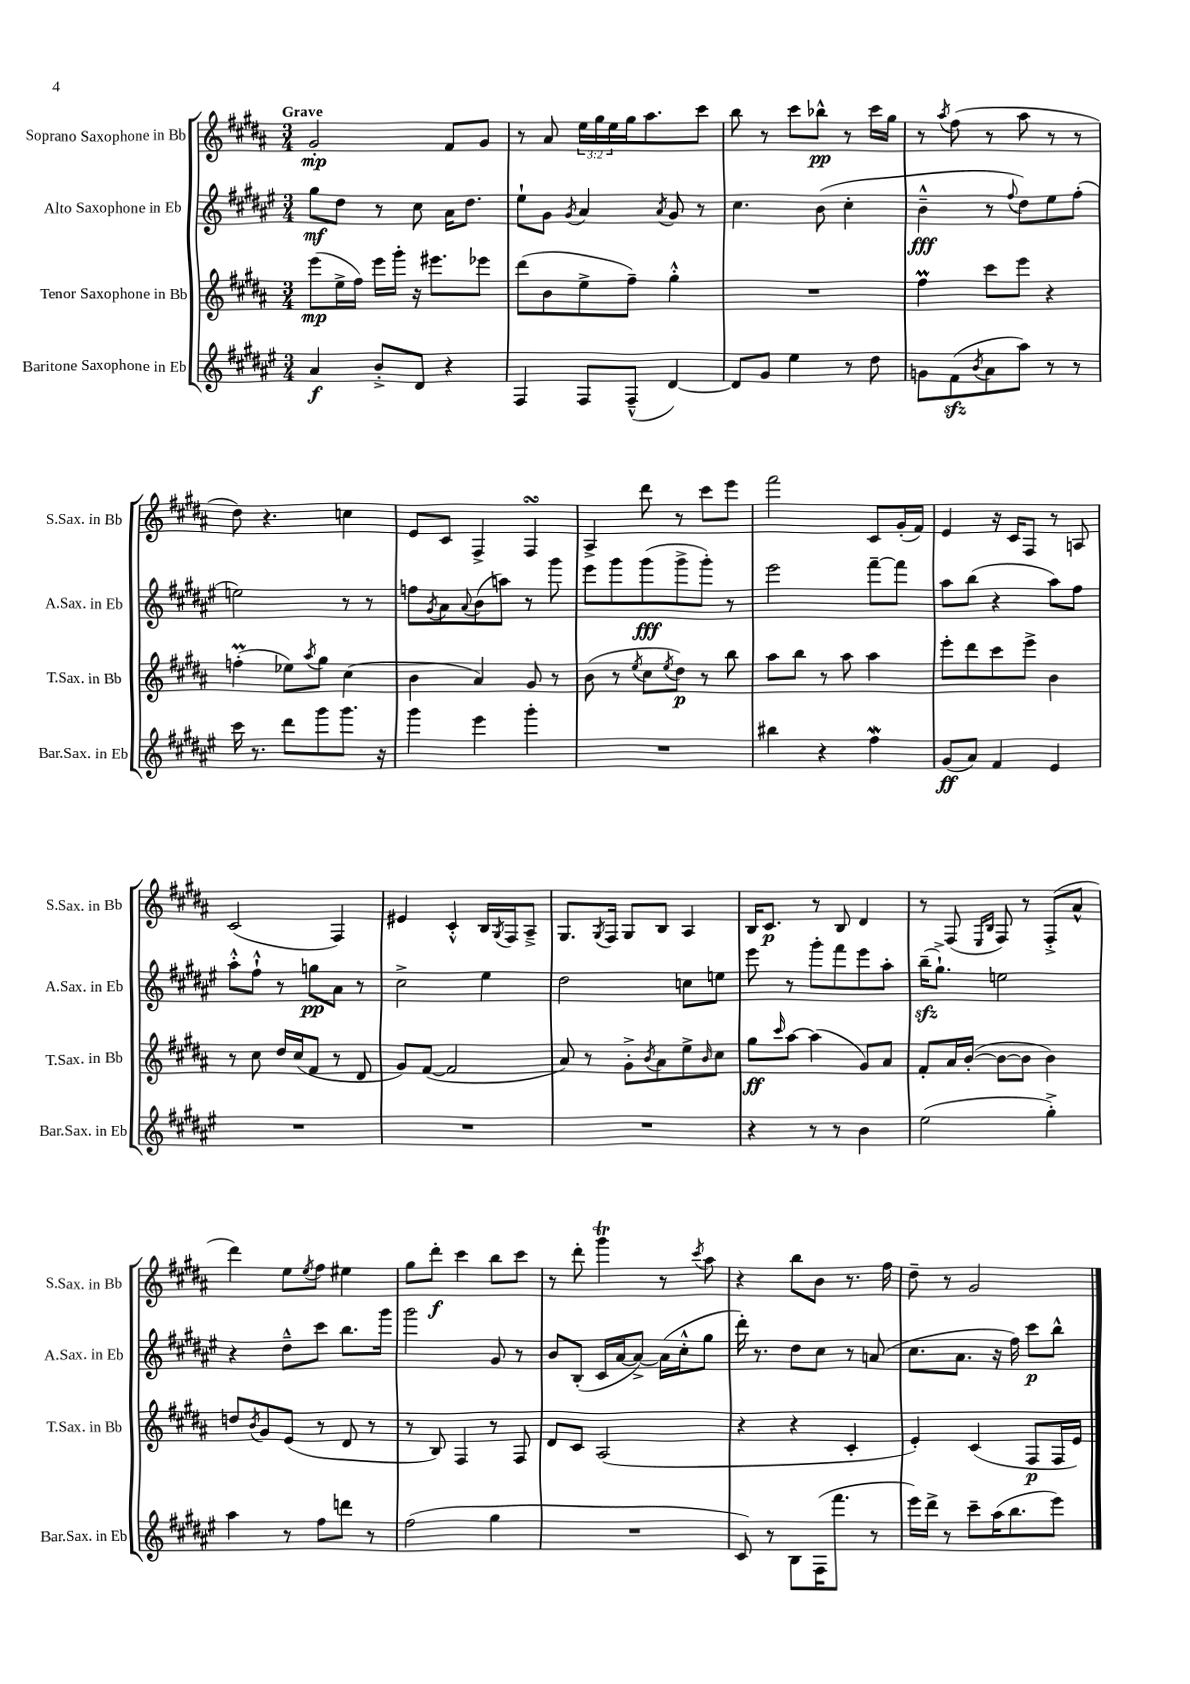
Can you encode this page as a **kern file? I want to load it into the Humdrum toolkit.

**kern	**dynam	**kern	**dynam	**kern	**dynam	**kern	**dynam
*part4	*part4	*part3	*part3	*part2	*part2	*part1	*part1
*staff4	*staff4	*staff3	*staff3	*staff2	*staff2	*staff1	*staff1
*I"Baritone Saxophone in Eb	*	*I"Tenor Saxophone in Bb	*	*I"Alto Saxophone in Eb	*	*I"Soprano Saxophone in Bb	*
*I'Bar.Sax. in Eb	*	*I'T.Sax. in Bb	*	*I'A.Sax. in Eb	*	*I'S.Sax. in Bb	*
*clefG2	*	*clefG2	*	*clefG2	*	*clefG2	*
*k[f#c#g#d#a#e#]	*	*k[f#c#g#d#a#]	*	*k[f#c#g#d#a#e#]	*	*k[f#c#g#d#a#]	*
*M3/4	*	*M3/4	*	*M3/4	*	*M3/4	*
=1	=1	=1	=1	=1	=1	=1	=1
!	!	!	!	!	!	!LO:TX:a:B:t=Grave	!
4a#/	f	(8eee\L	mp	8gg#\L	mf	2g#'/	mp
.	.	16ee^\L	.	8dd#\J	.	.	.
.	.	16ff#\JJ)	.	.	.	.	.
8b'^/L	.	16eee\LL	.	8r	.	.	.
.	.	16ggg#'\JJ	.	.	.	.	.
8d#/J	.	16r	.	8cc#\	.	.	.
.	.	8.eee#X\L	.	.	.	.	.
4r	.	.	.	16a#\KL	.	8f#/L	.
.	.	.	.	8.dd#\J	.	.	.
.	.	8eee-X\J	.	.	.	8g#/J	.
=2	=2	=2	=2	=2	=2	=2	=2
4F#/	.	(8ddd#\L	.	8ee#`\L	.	8r	.
.	.	8b\	.	8g#\J	.	8a#/	.
.	.	.	.	8qg#/	.	.	.
8F#/L	.	8ee^\	.	4a#/	.	24ee\LL	.
.	.	.	.	.	.	24gg#\	.
.	.	.	.	.	.	24ee\	.
(8F#~^^/J	.	8ff#~\J)	.	.	.	16gg#\J	.
.	.	.	.	.	.	8.aa#\	.
.	.	.	.	8qa#/	.	.	.
[4d#/)	.	4gg#'^^\	.	8g#/	.	.	.
.	.	.	.	8r	.	8ccc#\J	.
=3	=3	=3	=3	=3	=3	=3	=3
8d#/L]	.	2.r	.	4.cc#\	.	8bb\	.
8g#/J	.	.	.	.	.	8r	.
4ee#\	.	.	.	.	.	8ccc#\L	.
.	.	.	.	(8b\	.	8bb-X^^\J	pp
8r	.	.	.	4cc#'\	.	8r	.
8dd#\	.	.	.	.	.	16ccc#\LL	.
.	.	.	.	.	.	16gg#\JJ	.
=4	=4	=4	=4	=4	=4	=4	=4
8gn\L	.	4ff#M\	.	4b~^^\	fff	8r	.
.	.	.	.	.	.	8qaa#/	.
(8f#zz\	.	.	.	.	.	(8ff#\	.
8qb/	.	.	.	.	.	.	.
8a#\	.	8ccc#\L	.	8r	.	8r	.
.	.	.	.	8qqff#/	.	.	.
8aa#\J)	.	8eee\J	.	8dd#\L)	.	8aa#\	.
8r	.	4r	.	8ee#\	.	8r	.
8r	.	.	.	(8ff#'\J	.	8r	.
!!LO:LB:g=z
=5	=5	=5	=5	=5	=5	=5	=5
16ccc#\	.	(4ffnM'\	.	2een\)	.	8dd#\)	.
8.r	.	.	.	.	.	.	.
.	.	.	.	.	.	4.r	.
8ddd#\L	.	8ee-X\L)	.	.	.	.	.
.	.	8qaa#/	.	.	.	.	.
8ggg#\	.	8gg#\J	.	.	.	.	.
8.ggg#\J	.	(4cc#\	.	8r	.	4ccn\	.
.	.	.	.	8r	.	.	.
16r	.	.	.	.	.	.	.
=6	=6	=6	=6	=6	=6	=6	=6
4ggg#\	.	4b\	.	8ffn\L	.	8e/L	.
.	.	.	.	8qg#/	.	.	.
.	.	.	.	8a#\	.	8c#/J	.
.	.	.	.	8qqa#/	.	.	.
4eee#\	.	4a#/)	.	(8b\	.	4F#^/	.
.	.	.	.	8aan\J)	.	.	.
4ggg#'\	.	8g#/	.	8r	.	4F#sSSS/	.
.	.	8r	.	8ggg#\	.	.	.
=7	=7	=7	=7	=7	=7	=7	=7
2.r	.	(8b\	.	8eee#\L	.	4A#^/	.
.	.	8r	.	8ggg#\	.	.	.
.	.	8qee/	.	.	.	.	.
.	.	8cc#\L	.	(8ggg#\	fff	8ddd#\	.
.	.	8qee/	.	.	.	.	.
.	.	8dd#\J)	p	8ggg#^\	.	8r	.
.	.	8r	.	8ggg#'\J)	.	8ccc#\L	.
.	.	8bb\	.	8r	.	8eee\J	.
=8	=8	=8	=8	=8	=8	=8	=8
4bb#X\	.	8aa#\L	.	2eee#\	.	2fff#\	.
.	.	8bb\J	.	.	.	.	.
4r	.	8r	.	.	.	.	.
.	.	8aa#\	.	.	.	.	.
4ff#w\	.	4aa#\	.	[8fff#~\L	.	8c#/L	.
.	.	.	.	8fff#\J]	.	(16g#'/L	.
.	.	.	.	.	.	16f#/JJ)	.
=9	=9	=9	=9	=9	=9	=9	=9
(8g#/L	ff	8eee'\L	.	8aa#\L	.	4e/	.
8a#/J)	.	8ddd#\	.	(8bb\J	.	.	.
4f#/	.	8ccc#\	.	4r	.	16r	.
.	.	.	.	.	.	16c#/KL	.
.	.	8eee^\J	.	.	.	8F#/J	.
4e#/	.	4b\	.	8aa#\L)	.	8r	.
.	.	.	.	8ff#\J	.	8An/	.
!!LO:LB:g=z
=10	=10	=10	=10	=10	=10	=10	=10
2.r	.	8r	.	8aa#'^^\L	.	(2c#/	.
.	.	8cc#\	.	8ff#`^^\J	.	.	.
.	.	16dd#/LL	.	8r	.	.	.
.	.	(16cc#/J	.	.	.	.	.
.	.	8f#/J	.	8ggn\L	pp	.	.
.	.	8r	.	8a#\J	.	4F#/)	.
.	.	8d#/	.	8r	.	.	.
=11	=11	=11	=11	=11	=11	=11	=11
2.r	.	8g#/L)	.	2cc#^\	.	4e#X/	.
.	.	([8f#/J	.	.	.	.	.
.	.	2f#/]	.	.	.	4c#'^^/	.
.	.	.	.	4ee#\	.	16B/LL	.
.	.	.	.	.	.	8qG#/	.
.	.	.	.	.	.	16F#/J	.
.	.	.	.	.	.	8A#~^/J	.
=12	=12	=12	=12	=12	=12	=12	=12
2.r	.	8a#/)	.	2dd#\	.	8.G#/L	.
.	.	8r	.	.	.	.	.
.	.	.	.	.	.	8qG#/	.
.	.	.	.	.	.	16F#/Jk	.
.	.	8g#'^\L	.	.	.	8G#/L	.
.	.	8qb/	.	.	.	.	.
.	.	8a#\	.	.	.	8B/J	.
.	.	8ee^\	.	8ccn\L	.	4A#/	.
.	.	16qqb/	.	.	.	.	.
.	.	8cc#\J	.	8een\J	.	.	.
=13	=13	=13	=13	=13	=13	=13	=13
4r	.	8gg#\L	ff	8eee#\	.	16B/KL	.
.	.	.	.	.	.	8.c#/J	p
.	.	16qqccc#/	.	.	.	.	.
.	.	[8aa#\J	.	8r	.	.	.
8r	.	(4aa#\]	.	8ggg#'\L	.	8r	.
8r	.	.	.	8fff#\	.	8B/	.
4b\	.	8g#/L)	.	8eee#\	.	4d#/	.
.	.	8a#/J	.	8aa#'\J	.	.	.
=14	=14	=14	=14	=14	=14	=14	=14
(2ee#\	.	8f#'/L	.	(16bbzz~\KL	.	8r	.
.	.	.	.	8.gg#`^\J)	.	.	.
.	.	16a#/L	.	.	.	(8F#/	.
.	.	([16b'/JJ	.	.	.	.	.
.	.	.	.	.	.	16qqE/LL	.
.	.	.	.	.	.	16qqB/JJ	.
.	.	8b\L_	.	2een\	.	8F#/)	.
.	.	8b\J]	.	.	.	8r	.
4gg#'^\)	.	4b\)	.	.	.	(8F#'^/L	.
.	.	.	.	.	.	8a#^^/J	.
!!LO:LB:g=z
=15	=15	=15	=15	=15	=15	=15	=15
4aa#\	.	8ddn/L	.	4r	.	4ddd#\)	.
.	.	8qb/	.	.	.	.	.
.	.	8g#/	.	.	.	.	.
8r	.	(8e/J	.	8dd#~^^\L	.	8ee\L	.
.	.	.	.	.	.	8qee/	.
8ff#\L	.	8r	.	8ccc#\J	.	8ff#\J	.
8dddn\J	.	8d#/	.	8.bb\L	.	4ee#X\	.
8r	.	8r	.	.	.	.	.
.	.	.	.	16ggg#\Jk	.	.	.
=16	=16	=16	=16	=16	=16	=16	=16
(2ff#\	.	8r	.	2ggg#\	.	8gg#\L	.
.	.	8B/)	.	.	.	8ddd#'\J	f
.	.	4F#/	.	.	.	4ccc#\	.
4gg#\	.	8r	.	8g#/	.	8bb\L	.
.	.	8F#/	.	8r	.	8ccc#\J	.
=17	=17	=17	=17	=17	=17	=17	=17
2.r	.	8d#/L	.	8b/L	.	8r	.
.	.	8c#/J	.	(8B'/J	.	8ddd#'\	.
.	.	(2A#/	.	16c#/LL	.	4ggg#T\	.
.	.	.	.	[16a#/J	.	.	.
.	.	.	.	8a#^/J_)	.	.	.
.	.	.	.	(16a#\LL]	.	8r	.
.	.	.	.	16cc#'^^\J	.	.	.
.	.	.	.	.	.	8qccc#/	.
.	.	.	.	8gg#\J	.	8aa#\	.
=18	=18	=18	=18	=18	=18	=18	=18
8c#/)	.	4r	.	16ddd#'\)	.	4r	.
.	.	.	.	8.r	.	.	.
8r	.	.	.	.	.	.	.
8B\L	.	4r	.	8dd#\L	.	8bb\L	.
(16F#\K	.	.	.	8cc#\J	.	8b\J	.
8.fff#\J	.	.	.	.	.	.	.
.	.	4c#'/	.	8r	.	8.r	.
8r	.	.	.	(8an/	.	.	.
.	.	.	.	.	.	16ff#\	.
=19	=19	=19	=19	=19	=19	=19	=19
16eee#\LL)	.	4e'/)	.	8.cc#\L	.	8dd#~\	.
16ddd#^\JJ	.	.	.	.	.	.	.
8r	.	.	.	.	.	8r	.
.	.	.	.	8.a#\J	.	.	.
8ccc#~\L	.	(4c#/	.	.	.	2g#/	.
(16aa#\K	.	.	.	16r	.	.	.
8.bb\	.	.	.	16ff#\)	.	.	.
.	.	8F#/L	p	8ccc#\L	p	.	.
8eee#\J)	.	16F#/L	.	8bb^^\J	.	.	.
.	.	16e/JJ)	.	.	.	.	.
==	==	==	==	==	==	==	==
*-	*-	*-	*-	*-	*-	*-	*-
